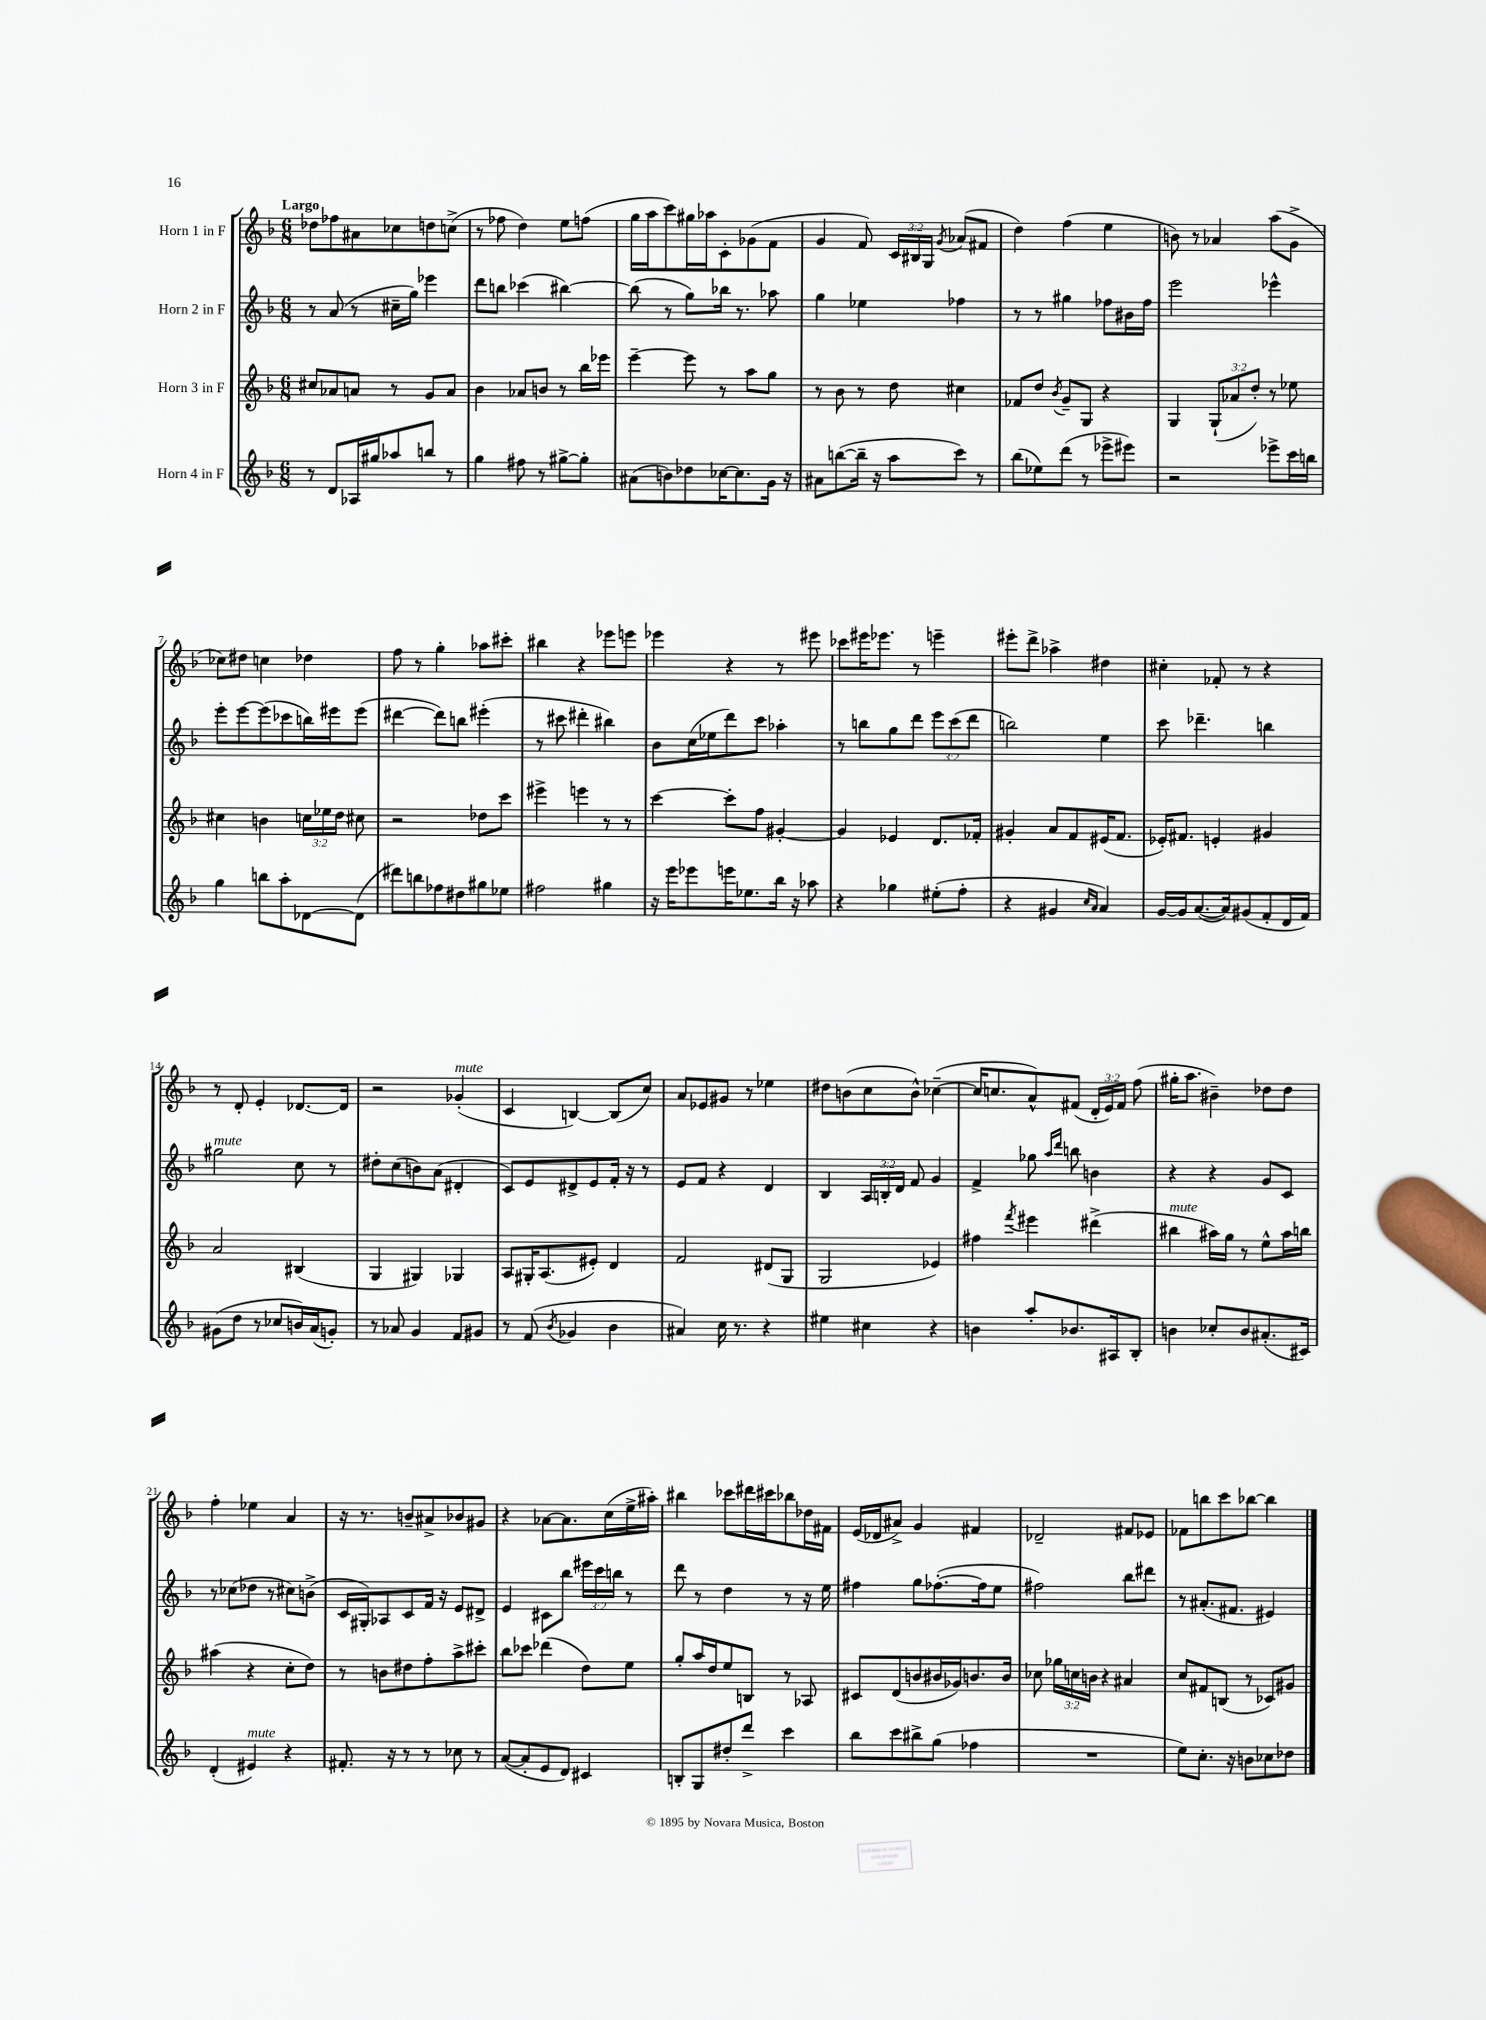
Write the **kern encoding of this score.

**kern	**kern	**kern	**kern
*staff4	*staff3	*staff2	*staff1
*clefG2	*clefG2	*clefG2	*clefG2
*k[b-]	*k[b-]	*k[b-]	*k[b-]
*M6/8	*M6/8	*M6/8	*M6/8
8r	8cc#	8r	8dd-
8d	8a-	(8a	8ff-
16A-	8a	8r	8a#
16gg#	.	.	.
8aa-	8r	16cc#~	8cc-
.	.	16gg)	.
8bb	8g	4eee-	8dd
8r	8a	.	(8cc^
=	=	=	=
4gg	4b-	8ddd	8r
.	.	8bb	8ff-
8ff#	8a-	(4ccc-	4dd)
8r	8b	.	.
[8gg#^	8r	[4bb#)	8ee
8gg#']	16bb-	.	(8ff
.	16eee-	.	.
=	=	=	=
(8a#	[4eee~	(8bb#]	16gg
.	.	.	16aa
8b)	.	8r	8ccc)
8dd-	8eee]	8gg)	16gg#
.	.	.	16aa-
[16cc-	8r	16bb-	8c'
8.cc-]	.	8.r	.
.	8aa	.	(8g-
16g	8gg	8aa-	8f
16r	.	.	.
=	=	=	=
8a#	8r	4gg	4g
([8bb	8b-	.	.
16bb~]	8r	4ee-	8f)
16r	.	.	.
8aa	8dd	.	24c
.	.	.	24B#
.	.	.	24G
.	.	.	8qg
8ccc)	4cc#	4ff-	(8a-
8r	.	.	8f#
=	=	=	=
(8bb-	8f-	8r	4dd)
8ee-)	8dd	8r	.
.	8qb-	.	.
(8ddd	8g~	4gg#	(4ff
8r	8G	.	.
8eee-^	4r	8ff-	4ee
8eee#)	.	16b#	.
.	.	16ff-	.
=	=	=	=
2r	4G	2eee	8b)
.	.	.	8r
.	(12G`	.	4a-
.	12a-	.	.
.	12dd')	.	.
8eee-^	8r	4eee-^^	(8aa
16ccc	8ee-	.	8g^
16bb	.	.	.
=	=	=	=
4gg	4cc#	8eee'	8cc-)
.	.	[8eee	8dd#
8bb	4b	(8eee]	4cc
8aa'	.	8ccc-	.
[8d-	24cc	16bb)	4dd-
.	24ee-	.	.
.	.	16eee#	.
.	24dd	.	.
(8d-]	8cc#	(8eee#	.
=	=	=	=
8ddd#)	2r	[4ddd#	8ff
8bb	.	.	8r
8ff-	.	8ddd#])	4gg'
8dd#	.	8bb	.
8gg#	8dd-	(4eee#'	8aa-
8ee-	8ccc	.	8ccc#'
=	=	=	=
2ff#	4eee#^	8r	4bb#
.	.	8ccc#	.
.	4eee	4ddd#'	4r
4gg#	8r	4bb#)	8eee-
.	8r	.	8eee
=	=	=	=
16r	[4ccc	8b-	4eee-
16eee	.	.	.
8eee-	.	(16cc	.
.	.	16ee-	.
16eee	8ccc']	8ddd)	4r
8.ee-	.	.	.
.	8ff	8ccc	.
16bb-	[4g#'	4aa-'	8r
16r	.	.	.
8aa-	.	.	8eee#
=	=	=	=
4r	4g#]	8r	8ccc-
.	.	8bb	16eee#
.	.	.	8.eee-
4gg-	4e-	8gg	.
.	.	8ddd	8r
(8ee#'	8.d	12eee	4eee~
.	.	(12ccc	.
8ff'	.	.	.
.	.	12ddd	.
.	16f-'	.	.
=	=	=	=
4r	4g#'	2bb)	8eee#'
.	.	.	8ddd^
4g#	8a	.	4aa-^
.	8f	.	.
16qqcc	.	.	.
16qqa	.	.	.
4a)	(16e#	4ee	4dd#
.	8.f	.	.
=	=	=	=
[16g	16e-')	8ccc	4cc#'
16g]	8.f#	.	.
([8.a	.	4.ddd-~	.
.	4e'	.	8f-'
16a])	.	.	.
(8g#	.	.	8r
8f'	4g#	4bb	4r
16d	.	.	.
16f)	.	.	.
=	=	=	=
(8g#	2a	2gg#	8r
8dd	.	.	8d'
8r	.	.	4e'
8cc-	.	.	.
16b)	(4B#	8cc	[8.d-
(16a	.	.	.
8g')	.	8r	.
.	.	.	16d-]
=	=	=	=
8r	4G	8dd#'	2r
8a-	.	(8cc	.
4g	4G#)	8b)	.
.	.	(8a	.
8f	4G-	4d#'	(4g-'
8g#	.	.	.
=	=	=	=
8r	8A	8c)	4c
(8f	16G#'	8e	.
.	(8.A	.	.
8qb-	.	.	.
4g-	.	8d#^	[4B)
.	8e#')	8e	.
4b-	4d	16f'	(8B]
.	.	16r	.
.	.	8r	8cc)
=	=	=	=
4a#)	2f	8e	8a
.	.	8f	8e-
16cc	.	4r	8g#
8.r	.	.	.
.	.	.	8r
4r	(8d#	4d	4ee-
.	8G	.	.
=	=	=	=
4ee#	2G	4B-	8dd#
.	.	.	(8b
4cc#	.	24A	8cc
.	.	24B'	.
.	.	24d	.
.	.	8f	8b^^)
4r	4e-)	4g	([4cc-~
=	=	=	=
4b	4ff#	4f^	16cc-]
.	.	.	8.cc
.	8qfff	.	.
8aa'	4eee#	8gg-	8a^^)
.	.	16qqaa	.
.	.	16qqddd	.
8.b-	.	8bb	(8f#
.	(4ddd#^	4b	24d'
.	.	.	24e)
16A#	.	.	.
.	.	.	24f#
8B-'	.	.	(8ff
=	=	=	=
4b	4bb#	4r	16gg#'
.	.	.	8.aa
8cc-'	16aa#)	4r	4b#~)
.	16gg	.	.
8b	8r	.	.
(8.a#'	8ee^^	8g	8dd-
.	16aa#	8c	8dd-
16c#)	16bb	.	.
=	=	=	=
(4d'	(4aa#	8r	4ff'
.	.	(8cc-	.
4e#)	4r	8dd-	4ee-
.	.	8r	.
4r	8cc'	8cc#)	4a
.	8dd)	(8b^	.
=	=	=	=
8.f#'	8r	16c	16r
.	.	16G#')	8.r
.	8b	8A-	.
16r	.	.	.
8r	8dd#	8c	8b~
8r	8ff'	16f	8a#^
.	.	16r	.
8cc-	8aa^	8e	8b-
8r	8ccc#'	8d#^	8g#
=	=	=	=
([8a	8bb-	4e	4r
8a']	8ccc-	.	.
8e	(4ddd-	8c#	[8a-
8d)	.	8bb-	8.a-]
4c#	8dd)	24eee#	.
.	.	24ccc	.
.	.	.	(16cc
.	.	24bb	.
.	8ee	8r	16ee^
.	.	.	16aa#')
=	=	=	=
8B'	8gg'	8ddd	4bb#
8G	16aa	8r	.
.	16dd	.	.
8dd#'	8ee	4dd	8ccc-
8ddd^	8B	.	16ddd#
.	.	.	16ccc#
4ccc	8r	8r	8bb-
.	8A-	16r	16dd-
.	.	16ee	16f#
=	=	=	=
8bb-	8c#	4ff#	(16e
.	.	.	16d-
8ccc	(8d	.	8a#^)
8bb#^	8b	8gg	4g
(8gg	16b#	([8.ff-'	.
.	16g-)	.	.
4ff-	8.b	.	4f#
.	.	16ff-]	.
.	.	8ee	.
.	16b	.	.
=	=	=	=
2.r	8cc-	2ff#)	2d-~
.	24gg-	.	.
.	24cc	.	.
.	24b	.	.
.	4r	.	.
.	4a#	8bb-	8f#
.	.	8ddd#	8e-
=	=	=	=
8ee)	8cc	8r	8f-
8.cc'	8f#	(8.a#'	8bb
.	(8B	.	8ccc
16r	.	8.f#	.
8b	8r	.	[8bb-
8cc-	8c-)	4e#)	4bb-]
8dd-	8g#	.	.
==	==	==	==
*-	*-	*-	*-
